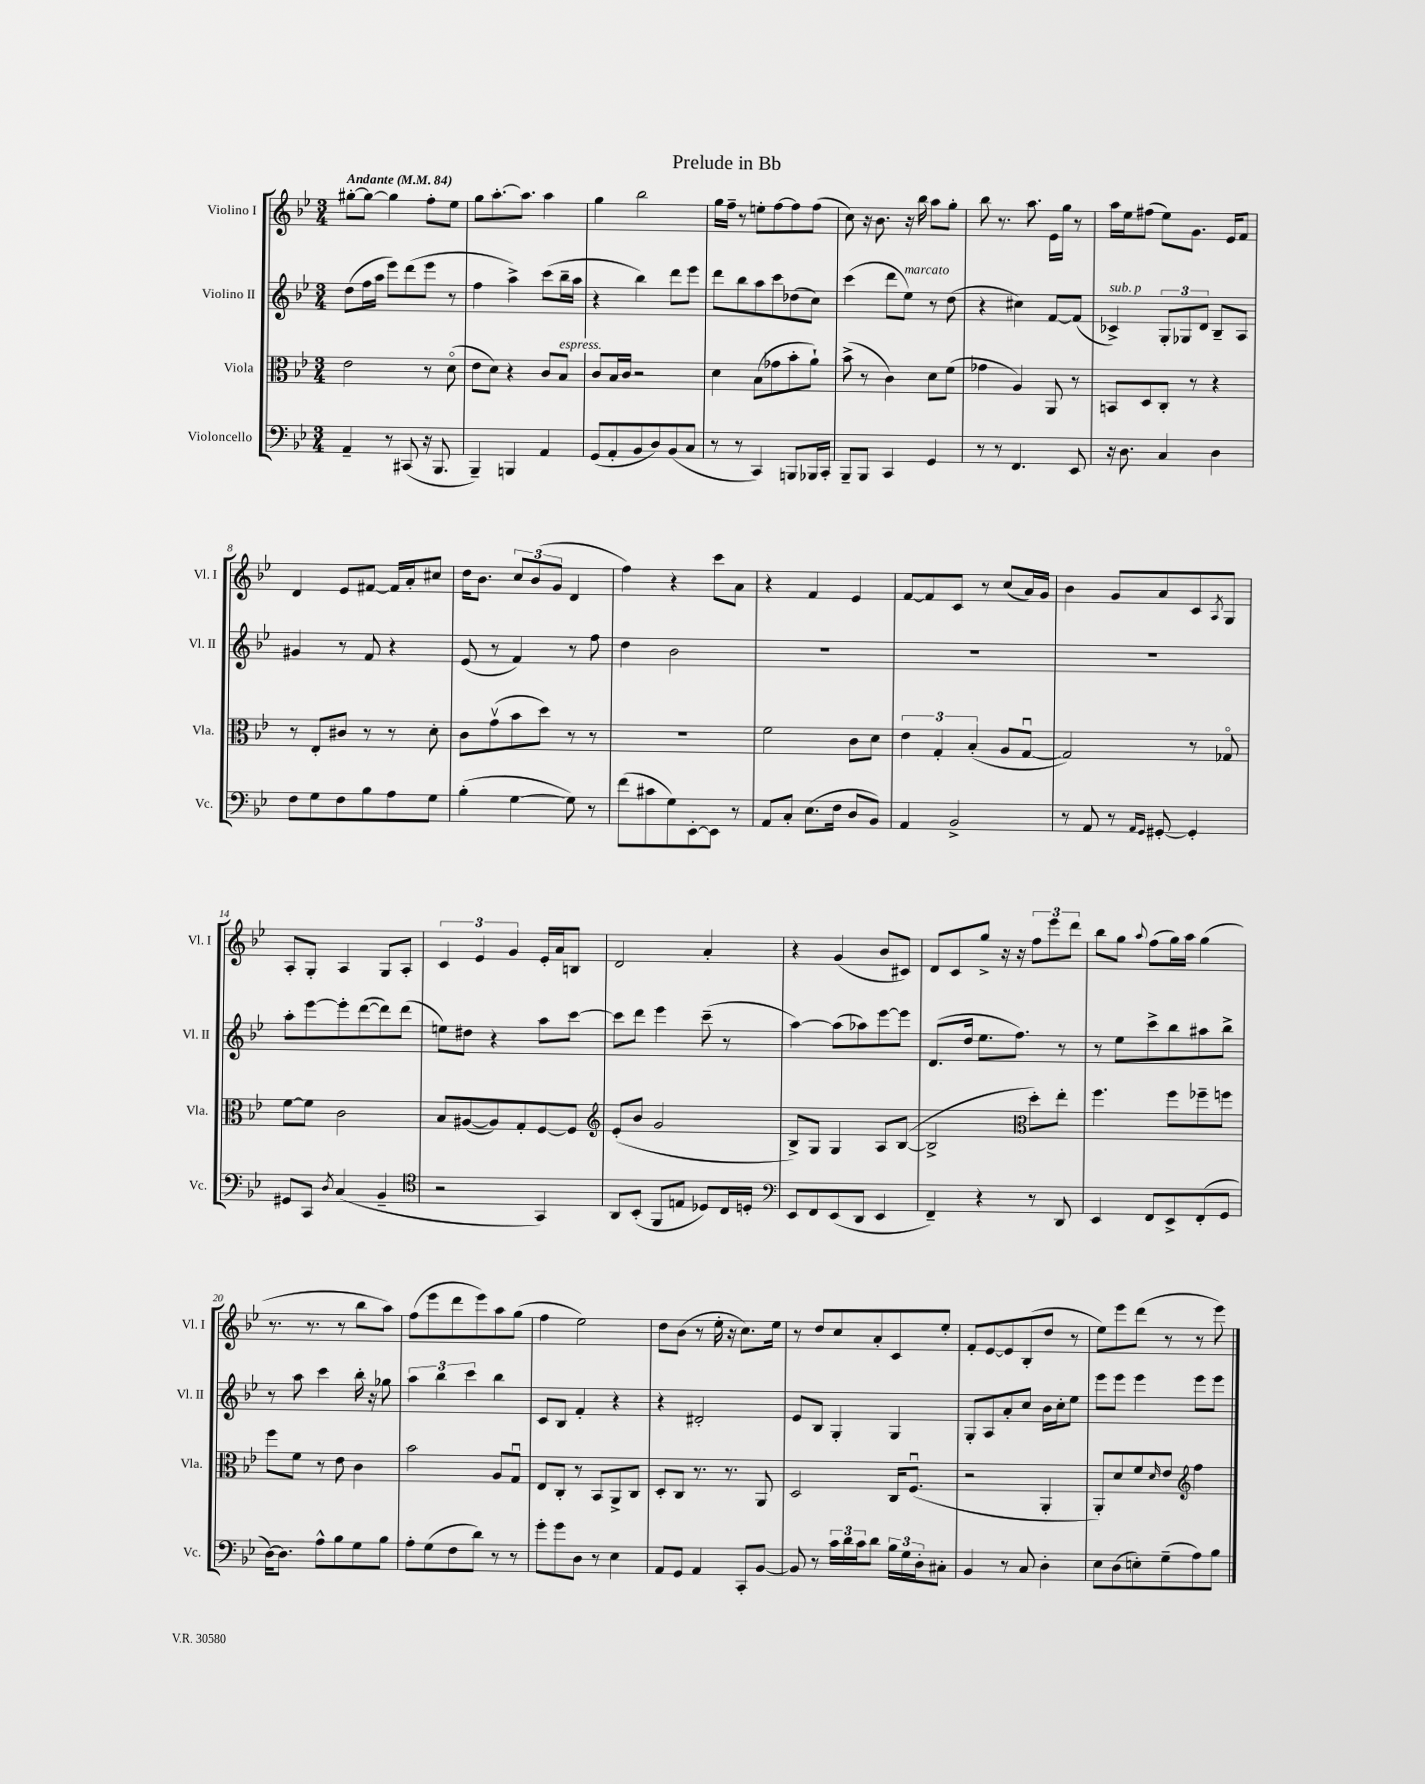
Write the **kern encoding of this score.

**kern	**kern	**kern	**kern
*staff4	*staff3	*staff2	*staff1
*clefF4	*clefC3	*clefG2	*clefG2
*k[b-e-]	*k[b-e-]	*k[b-e-]	*k[b-e-]
*M3/4	*M3/4	*M3/4	*M3/4
*MM84	*MM84	*MM84	*MM84
4AA~/	2e-\	(8dd\L	[8gg#'\L
.	.	16ff\L	8gg#\_J
.	.	16aa\JJ	.
8r	.	8eee-\L)	4gg#\]
(8CC#/	.	(8ddd\	.
16r	8r	8eee-\J	8ff'\L
8.BBB-/	.	.	.
.	(8do\	8r	8ee-\J
=	=	=	=
4BBB-~/)	8e-\L	4ff\	8gg\L
.	8d\J)	.	[8.aa'\
4BBB/	4r	4aa^\)	.
.	.	.	8.aa\]J
4AA/	8c/L	(8ccc\L	4aa\
.	8B-/J	16bb-~\L	.
.	.	16aa\JJ	.
=	=	=	=
(8GG/L	8c/L	4r	4gg\
8AA'/	16B-/L	.	.
.	16c/JJ	.	.
8BB-/	2r	4bb-\)	2bb-\
8D/)	.	.	.
(8BB-/	.	8ddd\L	.
8C/J	.	8eee-\J	.
=	=	=	=
8r	4d\	8ddd\L	16gg\LL
.	.	.	16ff~\JJ
8r	.	8bb-\	8r
4CC/)	(8B-\L	8aa\	8ee'\L
.	8g-\	8ccc\	[8ff\
8BBB/L	8b-'\	(8dd-\	8ff\]
16BBB-/L	8a`\J)	8cc\J)	(8ff\J
16CC'/JJ	.	.	.
=	=	=	=
8BBB-~/L	(8b-^\	(4ccc\	8cc\)
8BBB-/J	8r	.	16r
.	.	.	8.b-\
4CC/	4c\)	8ddd\L	.
.	.	8ee-\J)	16r
.	.	.	16bb-\
4GG/	8d\L	8r	8aa\L
.	(8f\J	(8dd\	8gg'\J
=	=	=	=
8r	4g-\	4r	8bb-\
8r	.	.	8.r
4.FF/	4A/)	4cc#\)	.
.	.	.	8.aa\
.	8AA/	[8f/L	16e-\LL
.	.	.	16gg\JJ
8EE-/	8r	(8f/]J	8r
=	=	=	=
16r	8BB/L	4c-^/)	16aa\LL
8.D\	.	.	16ee-\J
.	8D/	.	(8ff#\J
4C/	8C'/J	12G'/L	8ee-\L)
.	.	12G-/	.
.	8r	.	8.g\J
.	.	12d/J	.
4D\	4r	8B-~/L	.
.	.	.	16e-/LK
.	.	8A/J	8f/J
=	=	=	=
8F\L	8r	4g#/	4d/
8G\	8E-'/L	.	.
8F\	8c#/J	8r	8e-/L
8B-\	8r	8f/	[8f#/J
8A\	8r	4r	16f#/]LL
.	.	.	16a'/J
8G\J	8d'\	.	8cc#/J
=	=	=	=
(4B-'\	8c\L	(8e-/	16dd\LK
.	.	.	8.b-\J
.	(8gv\	8r	.
[4G\	8b-\	4f/)	12cc/L
.	.	.	(12b-/
.	8dd\J)	.	.
.	.	.	12g/J
8G\])	8r	8r	4d/
8r	8r	8ff\	.
=	=	=	=
(8f\L	2.r	4dd\	4ff\)
8c#\	.	.	.
8G\)	.	2b-\	4r
[8EE-'\	.	.	.
8EE-\]J	.	.	8ccc\L
8r	.	.	8a\J
=	=	=	=
8AA/L	2f\	2.r	4r
8C'/J	.	.	.
(8.E-\L	.	.	4f/
16F\Jk	.	.	.
8D/L	8c\L	.	4e-/
8BB-/J)	8d\J	.	.
=	=	=	=
4AA/	6e-\	2.r	[8f/L
.	.	.	8f/]
.	6G'/	.	.
2BB-^/	.	.	8c/J
.	(6B-'/	.	.
.	.	.	8r
.	8A/L	.	(8cc/L
.	[8Gu/J	.	16a/L)
.	.	.	16g/JJ
=	=	=	=
8r	2G/])	2.r	4b-\
8AA/	.	.	.
8r	.	.	8g/L
16qqAA/LL	.	.	.
16qqGG/JJ	.	.	.
[8GG#'/	.	.	8a/
4GG#'/]	8r	.	8c/
.	.	.	8qA/
.	8G-o/	.	8G/J
=	=	=	=
8GG#/L	[8f\L	8aa'\L	8A'/L
8CC/J	8f\]J	[8eee-\	8G'/J
8qD/	.	.	.
(4C/	2c\	8eee-'\]	4A/
.	.	([8ddd\	.
4BB-~/	.	8ddd\])	8G/L
.	.	(8ddd\J	8A'/J
=	=	=	=
*clefC4	*	*	*
2r	8B-/L	8ee\L)	6c/
.	([8A#/	8dd#\J	.
.	.	.	6e-/
.	8A#/])	4r	.
.	.	.	6g/
.	8G'/	.	.
4GG/)	[8F/	8aa\L	16e-'/LL
.	.	.	16a/J
.	8F/]J	[8ccc\J	8B/J
=	=	=	=
*	*clefG2	*	*
8AA/L	(8e-'/L	8ccc\]L	2d/
(8BB-'/J	8b-/J	8ddd\J	.
8FF/L	2g/	4eee-\	.
8E/J	.	.	.
8D-/L)	.	(8ccc~\	4a'/
16C/L	.	8r	.
16D'/JJ	.	.	.
=	=	=	=
*clefF4	*	*	*
8EE-/L	8B-^/L)	[4aa\)	4r
8FF/	8G/J	.	.
(8EE-/	4G/	(8aa\]L	(4g/
8DD/J	.	8aa-\)	.
4EE-/	8A/L	[8eee-\	8b-/L
.	([8B-/J	8eee-\]J	8c#/J)
=	=	=	=
4FF~/)	2B-^/]	(8.d/L	8d/L
.	.	.	8c/
.	.	16dd/Jk	.
4r	.	8.ee-\L	8gg^/J
.	.	.	16r
.	.	8.ff\J)	16r
*	*clefC3	*	*
8r	8dd'\L)	.	12ff\L
.	.	.	12eee-\
8DD/	8ee-'\J	8r	.
.	.	.	12ddd\J
=	=	=	=
4EE-/	4.ff\	8r	8bb-\L
.	.	8ee-\L	8gg\J
.	.	.	8qqaa/
8FF/L	.	8ccc^\	(8ff\L
8EE-^/	8ff\L	8bb-\	16gg\L)
.	.	.	16aa\JJ
(8FF'/	8ff-~\	8aa#\	(4gg\
8GG/J	8ff\J	8bb-^\J	.
=	=	=	=
[16D\LK)	8ff\L	8r	8.r
8.D\]J	.	.	.
.	8f\J	8aa\	.
.	.	.	8.r
8A^^\L	8r	4ccc\	.
8B-\	8e-\	.	8r
8G\	4c\	16bb-'\	8bb-\L
.	.	16r	.
8B-\J	.	8gg-\	8aa\J)
=	=	=	=
8A'\L	2b-\	6aa\	(8ff\L
(8G\	.	.	8eee-\
.	.	6bb-\	.
8F\	.	.	8ddd\
.	.	6ccc\	.
8d\J)	.	.	8eee-\)
8r	8A/L	4bb-\	8aa\
8r	8Gu/J	.	(8gg\J
=	=	=	=
8g'\L	8E-/L	8c/L	4ff\
8g\	8C'/J	8B-/J	.
8D\J	8r	4f'/	2ee-\)
8r	8BB-/L	.	.
4E-\	8AA^/	4r	.
.	8C/J	.	.
=	=	=	=
8AA/L	8D'/L	4r	8dd\L
8GG/J	8C/J	.	(8b-\J
4AA/	8.r	2d#'/	8r
.	.	.	16ee-'\
.	8.r	.	16r
8CC'/L	.	.	8.cc\L)
[8BB-/J	8AA/	.	.
.	.	.	16ee-\Jk
=	=	=	=
8BB-/]	2D/	8e-/L	8r
8r	.	8B-/J	8dd/L
24c\LL	.	4G'/	8cc/
24d\	.	.	.
24c\J	.	.	.
8d\J	.	.	8a'/
24B-\LL	16C/LK	4G/	8c/
24G\	.	.	.
.	(8.Fu/J	.	.
24D'\J	.	.	.
8C#'\J	.	.	8ee-'/J
=	=	=	=
4BB-/	2r	8G'/L	8f'/L
.	.	8A/	[8e-/
8r	.	8a'/	8e-/]
8C/	.	8cc/J	(8B-'/
4D'\	4AA'/	16b-\LL	8dd/J
.	.	16cc'\J	.
.	.	8ee-\J	8r
=	=	=	=
8E-\L	8AA'/L)	8eee-\L	8ee-\L)
(8D\	8d/	8eee-\J	8eee-\
8E'\)	8f/	4eee-\	(8ddd\J
.	16qqd/	.	.
(8G~\	8e-/J	.	8r
*	*clefG2	*	*
8A\)	4ff\	8eee-\L	8r
8B-\J	.	8eee-\J	8eee-\)
==	==	==	==
*-	*-	*-	*-
